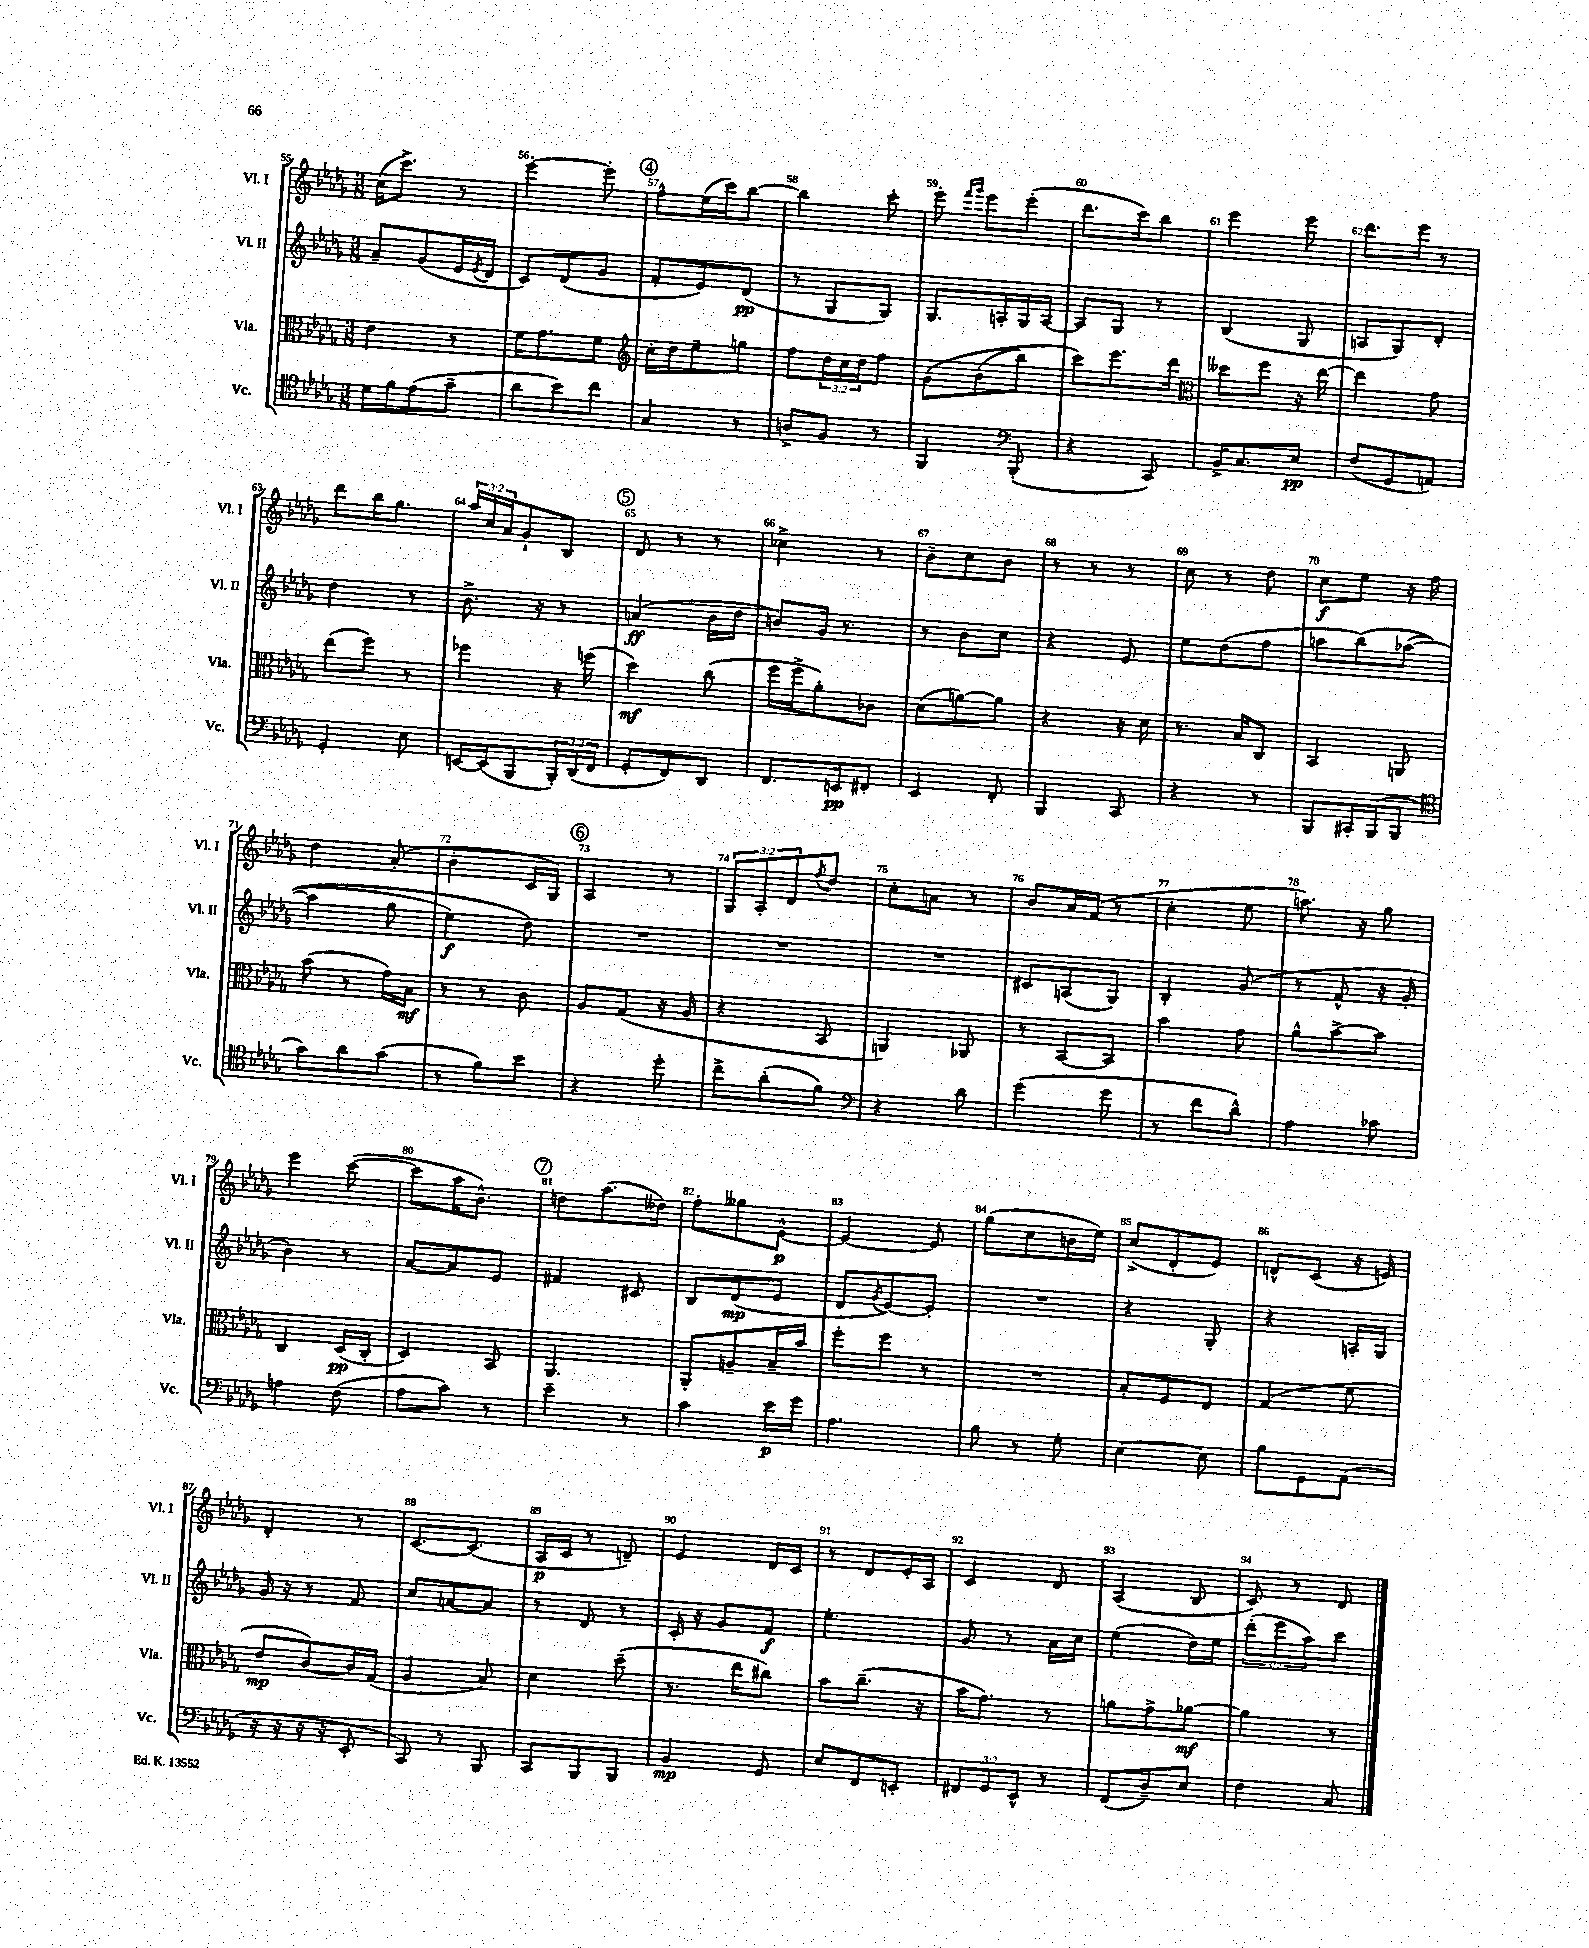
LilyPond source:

<<
\new StaffGroup <<
\new Staff = "s0" \with { instrumentName = "Vl. I" shortInstrumentName = "Vl. I" } {
    \clef treble \key des \major \numericTimeSignature \time 3/8 \override Staff.TupletNumber.text = #tuplet-number::calc-fraction-text
    c''16( c'''8.->) r8 |
    ees'''4~-. ees'''8-. |
    \mark \markup { \circle "4" } f''8-^ ees''16( c'''16) bes''8~ |
    bes''4 c'''8-. |
    ees'''8-. \grace { f'''16 ges'''16 } ees'''8 ees'''8-.( |
    des'''8. c'''16) bes''8 |
    ees'''4 ees'''8 |
    des'''8. ees'''16 r8 |
    des'''8 bes''16 ges''8. |
    \tuplet 3/2 { aes''16 c''16 aes'16 } ges'8-! bes8 |
    \mark \markup { \circle "5" } des'8 r8 r8 |
    ces''4-> r8 |
    bes'8-- c''8 bes'8 |
    r8 r8 r8 |
    c''8 r8 des''8 |
    c''8\f ees''8 r16 f''16 |
    des''4 aes'8-.( |
    bes'4-. c'16 ges16) |
    \mark \markup { \circle "6" } aes4 r8 |
    \tuplet 3/2 { ges8 aes8-. des'8 } \acciaccatura { f''8 } des''8 |
    c''8-. a'8 r8 |
    bes'8 aes'16 f'16( r8 |
    c''4-. ees''8 |
    a''8.) r16 ges''8 |
    ees'''4 c'''8~( |
    c'''8 aes''16 bes'8.-^) |
    \mark \markup { \circle "7" } d''8 aes''8.( deses''16) |
    f''8-. geses''8 ees'8~-^\p |
    ees'4~ ees'8 |
    ges''8( c''8 b'16 ees''16) |
    c''8->( des'8-. ees'8) |
    d'8-^ c'8( r16 e'16) |
    des'4-. r8 |
    c'8.~ c'8.( |
    aes16\p c'16 r8 d'8--) |
    ees'4 des'16 c'16 |
    r8 des'8 ees'16-. aes16 |
    c'4 des'8 |
    aes4( bes8 |
    c'8) r8 des'8 \bar "|." |
}
\new Staff = "s1" \with { instrumentName = "Vl. II" shortInstrumentName = "Vl. II" } {
    \clef treble \key des \major \numericTimeSignature \time 3/8 \override Staff.TupletNumber.text = #tuplet-number::calc-fraction-text
    aes'8-- ges'8( ees'16 \acciaccatura { ees'8 } des'16 |
    c'8) des'8( ges'8 |
    \mark \markup { \circle "4" } f'8-. ees'8) des'8\pp( |
    r8 ges8 ges8) |
    ges8. a16-. ges16 a16~ |
    a8 ges8 r8 |
    bes4( ges8 |
    a8 ges8) des'8-. |
    des''4 r8 |
    bes'8.-> r16 r8 |
    \mark \markup { \circle "5" } a'4\ff( bes'16 des''16 |
    b'8) ges'16 r8. |
    r8 bes'8 c''8 |
    r4 ees'8 |
    ees''8 des''8( f''8 |
    a''8 bes''8)\( aes''8~( |
    aes''4 ges''8 |
    ees''4\f) des''8\) |
    \mark \markup { \circle "6" } R4. |
    R4. |
    R4. |
    cis'8 a8( ges8) |
    bes4-. ges'8( |
    r8 f'8-^ r16 ges'16-. |
    bes'4) r8 |
    aes'8~ aes'8 ees'8 |
    \mark \markup { \circle "7" } fis'4 cis'8 |
    bes8 des'8\mp( ees'8 |
    des'8 \acciaccatura { ges'8 } ees'8~) ees'8-. |
    R4. |
    r4 ges8-. |
    r4 a16-. ges16 |
    ges'16 r16 r8 f'8 |
    c''8 a'8~ a'8 |
    r8 des'8 r8 |
    c'16-. r16 ges'8 f'8\f |
    ees''4.-. |
    ges'8 r8 aes'16 c''16 |
    ees''4( des''16) ees''16 |
    \tuplet 3/2 { des'''8-.( ees'''8 aes''8) } c'''8 \bar "|." |
}
\new Staff = "s2" \with { instrumentName = "Vla." shortInstrumentName = "Vla." } {
    \clef alto \key des \major \numericTimeSignature \time 3/8 \override Staff.TupletNumber.text = #tuplet-number::calc-fraction-text
    ees'4 r8 |
    f'16 ges'8. f'8 |
    \mark \markup { \circle "4" } \clef treble c''16-. des''16 ees''8-- g''8 |
    f''8 \tuplet 3/2 { des''16 c''16 des''16 } f''8 |
    ges'8\( bes'8( bes''8) |
    c'''8\) ees'''8. des'''16 |
    \clef alto deses''8 f''8 r16 ees''16~ |
    ees''4 ges'8 |
    ees''8( f''8) r8 |
    fes''4 r16 f''16( |
    \mark \markup { \circle "5" } des''4\mf) c''8( |
    f''16 f''16-> aes'8-.) ces'8 |
    des'8( a'8~) a'8 |
    r4 r16 des'16 |
    r8. bes16 c8 |
    bes,4 a,8 |
    bes'8( r8 ges'16) bes16\mf |
    r8 r8 c'8 |
    \mark \markup { \circle "6" } aes8 ges8( r16 aes16 |
    r4 bes,8 |
    a,4) aes,8 |
    r8 bes,8~ bes,8 |
    bes'4 ges'8 |
    aes'8-^ bes'8~-> bes'8 |
    c4 des16\pp( c16-. |
    des4) bes,8 |
    \mark \markup { \circle "7" } aes,4. |
    aes,8-. a8-- bes16-- bes'16 |
    f''8-. f''8 r8 |
    R4. |
    bes8-. f8 ees8 |
    ges4( f'8 |
    ees'8\mp c'8~) c'16 ges16( |
    aes4 bes8) |
    des'4 des''8--( |
    r8. ees''16 cis''8) |
    bes'8 c''8.--( r16 |
    bes'16 ges'8.) r8 |
    a'8 ges'8-> aes'8~\mf |
    aes'4 r8 \bar "|." |
}
\new Staff = "s3" \with { instrumentName = "Vc." shortInstrumentName = "Vc." } {
    \clef tenor \key des \major \numericTimeSignature \time 3/8 \override Staff.TupletNumber.text = #tuplet-number::calc-fraction-text
    des'16 f'16 ees'8( ges'8-- |
    aes'8 bes'8) c''8 |
    \mark \markup { \circle "4" } ges4 r8 |
    a8-> f8 r8 |
    f,4 \clef bass bes,,8-.( |
    r4 c,8) |
    bes,16-> c8. ees8\pp |
    f8( ges,8 a,8) |
    ges,4-. ees8 |
    e,16~ e,16( bes,,8 \tuplet 3/2 { bes,,16-.) des,16( f,16 } |
    \mark \markup { \circle "5" } ges,8-. f,8) des,8 |
    f,8. e,16\pp fis,8-. |
    ees,4 f,8-. |
    bes,,4 c,8 |
    r4 r8 |
    bes,,8 cis,16-. bes,,16( bes,,8 |
    \clef tenor ges'8) aes'8 ges'8( |
    r8 f'8) bes'8 |
    \mark \markup { \circle "6" } r4 des''8-. |
    c''8-> aes'8-.( f'8) |
    \clef bass r4 des'8 |
    ges'4( ges'8 |
    r8 f'8 des'8-^) |
    aes4 ces'8 |
    a4 f8( |
    aes8 c'8) r8 |
    \mark \markup { \circle "7" } ees'4-- r8 |
    c'4 ees'16\p ges'16 |
    aes4. |
    bes8 r8 ges8-. |
    ees4~ ees8 |
    bes8 ges,8 aes,8( |
    r16 r16 r16 r16 ees,8-. |
    c,8) r8 bes,,8 |
    c,8 bes,,8 bes,,8 |
    bes,4\mp ges,8 |
    ees8 f,8 e,8-. |
    \tuplet 3/2 { fis,8 ges,8 ees,8-^ } r8 |
    f,8( des8--) ees8 |
    f4 c8 \bar "|." |
}
>>
>>
\layout { \context { \Score currentBarNumber = #55 \override BarNumber.break-visibility = ##(#f #t #t) barNumberVisibility = #all-bar-numbers-visible } }
